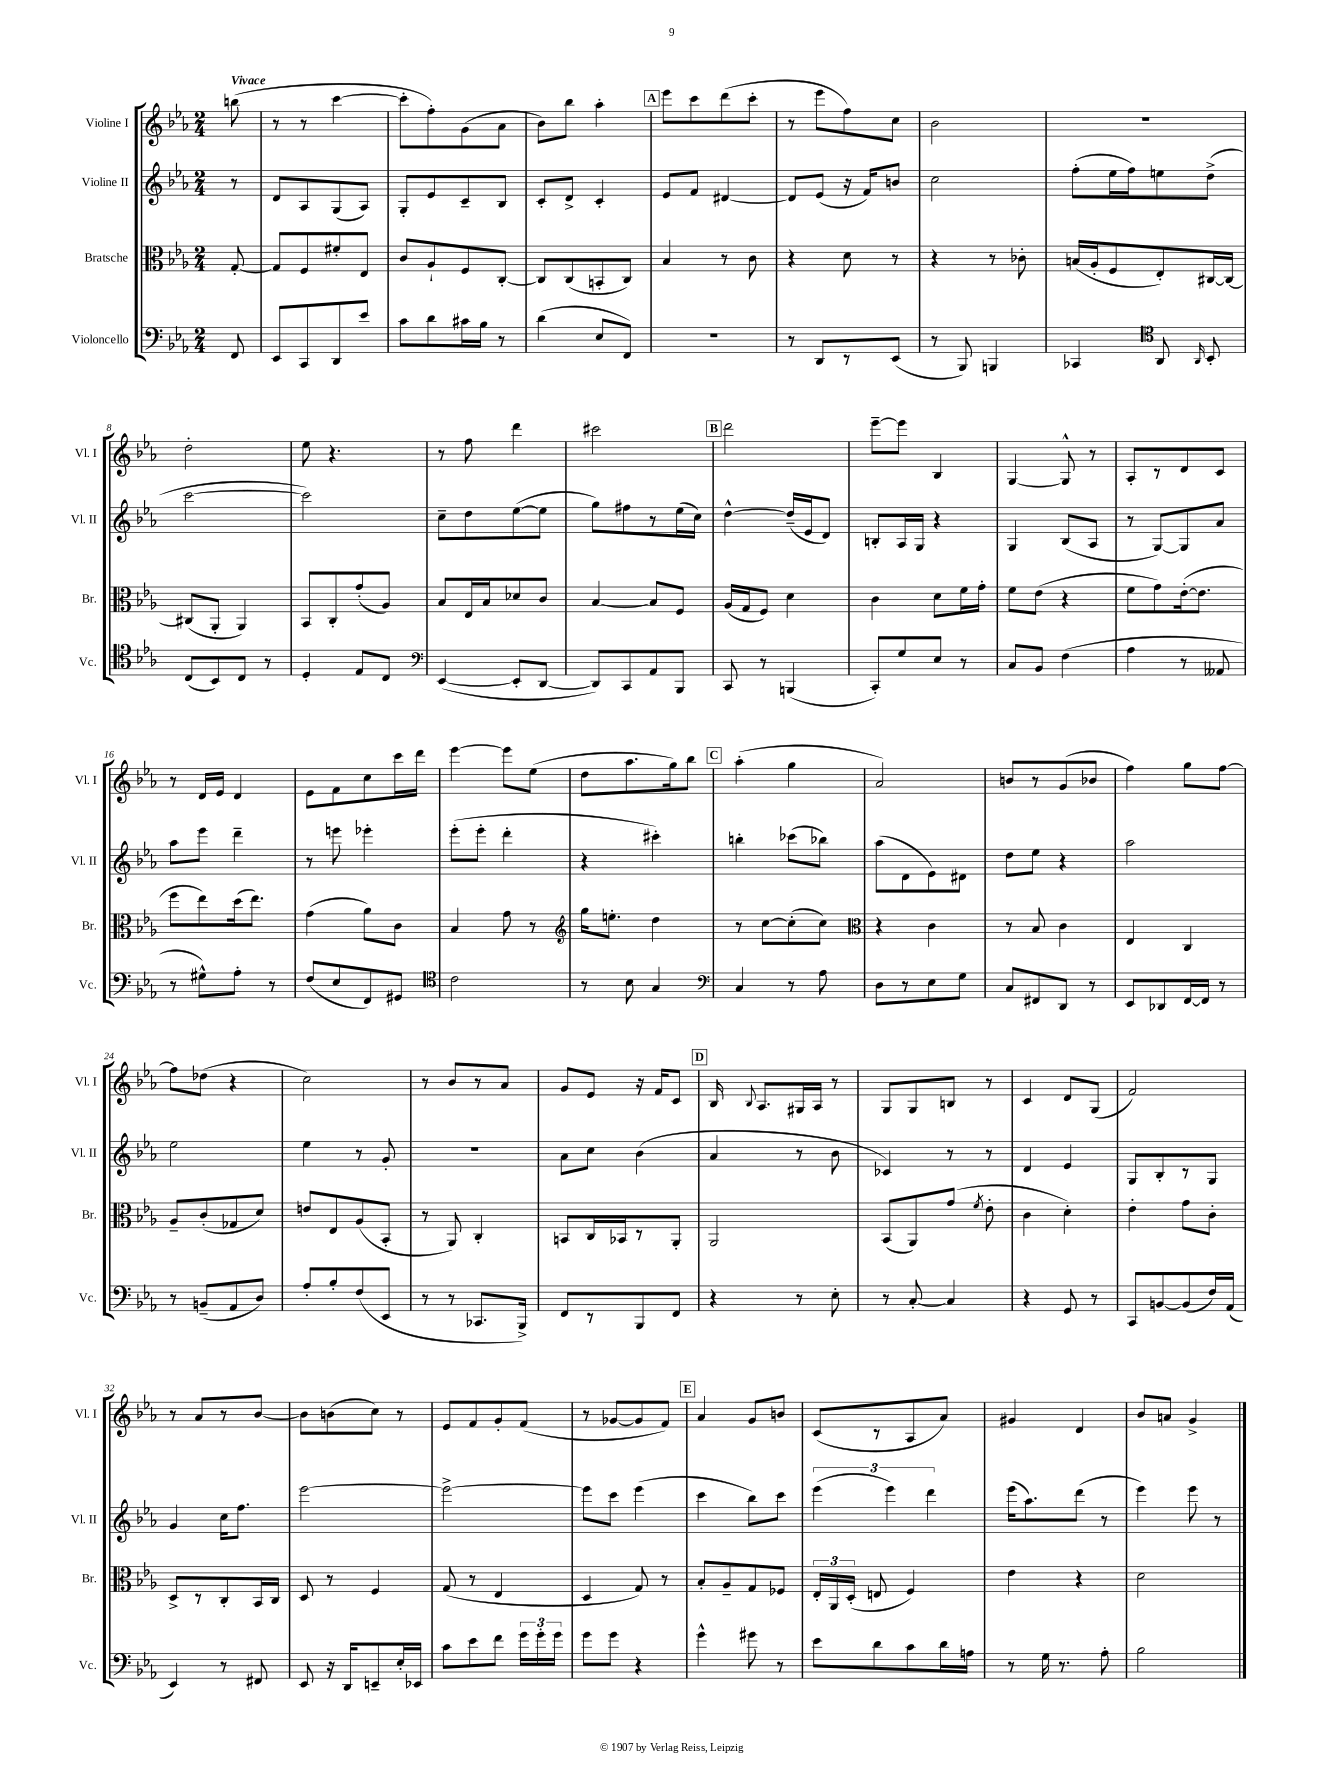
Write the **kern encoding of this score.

**kern	**kern	**kern	**kern
*part4	*part3	*part2	*part1
*staff4	*staff3	*staff2	*staff1
*I"Violoncello	*I"Bratsche	*I"Violine II	*I"Violine I
*I'Vc.	*I'Br.	*I'Vl. II	*I'Vl. I
*clefF4	*clefC3	*clefG2	*clefG2
*k[b-e-a-]	*k[b-e-a-]	*k[b-e-a-]	*k[b-e-a-]
*M2/4	*M2/4	*M2/4	*M2/4
=	=	=	=
!	!	!	!LO:TX:a:B:t=Vivace
8FF/	[8G'/	8r	(8bbn\
=1	=1	=1	=1
8EE-/L	8G/L]	8d/L	8r
8CC/	8F/	8A-/	8r
8DD/	8f#X'/	(8G/	[4ccc\
8e-/J	8E-/J	8A-/J)	.
=2	=2	=2	=2
8c\L	8c/L	8G'/L	8ccc'\L]
8d\	8A-`/	8e-/	8ff'\)
16c#X\L	8F/	8c~/	(8g\
16B-\JJ	.	.	.
8r	[8C'/J	8B-/J	8a-\J
=3	=3	=3	=3
(4d\	8C/L]	8c'/L	8b-\L)
.	(8C/	8d^/J	8bb-\J
8E-/L	8BBn'/	4c'/	4aa-'\
8FF/J)	8C/J)	.	.
!!LO:REH:place=s1:t=A
=4	=4	=4	=4
2r	4B-/	8e-/L	8eee-\L
.	.	8f/J	8ccc\
.	8r	[4d#X/	(8ddd\
.	8c\	.	8ccc'\J
=5	=5	=5	=5
8r	4r	8d#/L]	8r
8DD/L	.	(8e-/J	8eee-\L
8r	8d\	16r	8ff\)
.	.	16f/KL)	.
(8EE-/J	8r	8bn/J	8cc\J
=6	=6	=6	=6
8r	4r	2cc\	2b-\
8BBB-/)	.	.	.
4BBBn/	8r	.	.
.	8c-X'\	.	.
=7	=7	=7	=7
4CC-X/	(16Bn/LL	(8ff'\L	2r
.	16A-'/J	.	.
.	8F/	16ee-\L	.
.	.	16ff\J)	.
*clefC4	*	*	*
8AA-/	8E-'/)	8een\	.
16qqAA-/	.	.	.
8BB-'/	[16C#X/L	(8dd^\J	.
.	16C#/JJ_	.	.
!!LO:LB:g=z
=8	=8	=8	=8
(8C/L	(8C#X/L]	[2ccc\	2dd'\
8BB-/)	8AA-'/J	.	.
8C/J	4AA-/)	.	.
8r	.	.	.
=9	=9	=9	=9
4D'/	8BB-/L	2ccc\])	8ee-\
.	8C'/	.	4.r
8E-/L	(8g'/	.	.
8C/J	8A-/J)	.	.
=10	=10	=10	=10
*clefF4	*	*	*
([4EE-/	8B-/L	8cc~\L	8r
.	16E-/L	8dd\	8ff\
.	16B-/J	.	.
8EE-'/L]	8d-X/	([8ee-\	4ddd\
[8DD/J	8c/J	8ee-\J]	.
=11	=11	=11	=11
8DD/L])	[4B-/	8gg\L)	2ccc#X\
8CC/	.	8ff#X\	.
8AA-/	8B-/L]	8r	.
8BBB-/J	8F/J	(16ee-\L	.
.	.	16cc\JJ)	.
!!LO:REH:place=s1:t=B
=12	=12	=12	=12
8CC/	(16A-/LL	[4dd^^\	2ddd\
.	16G/J	.	.
8r	8F/J)	.	.
(4BBBn/	4d\	(16dd~/LL]	.
.	.	16e-/J	.
.	.	8d/J)	.
=13	=13	=13	=13
8CC'/L)	4c\	8Bn'/L	[8eee-~\L
8G/	.	16A-/L	8eee-\J]
.	.	16G/JJ	.
8E-/J	8d\L	4r	4B-/
8r	16f\L	.	.
.	16g'\JJ	.	.
=14	=14	=14	=14
8C/L	8f\L	4G/	[4G/
8BB-/J	(8e-\J	.	.
(4F\	4r	(8B-/L	8G^^/]
.	.	8A-/J	8r
=15	=15	=15	=15
4A-\	8f\L	8r	8A-'/L
.	8g\)	[8G/L)	8r
8r	([16e-'\k	8G/]	8d/
.	8.e-\J]	.	.
8AA--X/	.	8a-/J	8c/J
!!LO:LB:g=z
=16	=16	=16	=16
8r	8ff\L	8aa-\L	8r
8G#X^^\L)	8ee-\)	8eee-\J	16d/LL
.	.	.	16e-/JJ
8A-'\J	(16dd\k	4ddd~\	4d/
.	8.ee-\J)	.	.
8r	.	.	.
=17	=17	=17	=17
(8F/L	(4g\	8r	8e-\L
8E-/	.	8eeen\	8f\
8FF/)	8a-\L)	4eee-X'\	8cc\
8GG#X/J	8c\J	.	16ccc\L
.	.	.	16ddd\JJ
=18	=18	=18	=18
*clefC4	*	*	*
2c\	4B-/	(8eee-'\L	[4eee-\
.	.	8eee-'\J	.
.	8g\	4ddd'\	8eee-\L]
.	8r	.	(8ee-\J
=19	=19	=19	=19
*	*clefG2	*	*
8r	16gg\KL	4r	8dd\L
.	8.een'\J	.	.
8B-\	.	.	8.aa-\
4G/	4dd\	4ccc#X'\)	.
.	.	.	16gg\k)
.	.	.	8bb-\J
!!LO:REH:place=s1:t=C
=20	=20	=20	=20
*clefF4	*	*	*
4C/	8r	4bbn'\	(4aa-'\
.	[8cc\L	.	.
8r	(8cc'\]	(8ccc-X\L	4gg\
8A-\	8cc\J)	8bb-X\J)	.
=21	=21	=21	=21
*	*clefC3	*	*
8D\L	4r	(8aa-\L	2a-/)
8r	.	8d\	.
8E-\	4c\	8e-\)	.
8G\J	.	8d#X\J	.
=22	=22	=22	=22
8C/L	8r	8dd\L	8bn/L
8FF#X/	8B-/	8ee-\J	8r
8DD/J	4c\	4r	(8g/
8r	.	.	8b-X/J
=23	=23	=23	=23
8EE-/L	4E-/	2aa-\	4ff\)
8DD-X/	.	.	.
[16FF/L	4C/	.	8gg\L
16FF/JJ]	.	.	.
8r	.	.	[8ff\J
!!LO:LB:g=z
=24	=24	=24	=24
8r	8A-~/L	2ee-\	8ff\L]
(8BBn~/L	(8c'/	.	(8dd-X\J
8AA-/	8G-X/	.	4r
8D/J)	8d/J)	.	.
=25	=25	=25	=25
8A-'/L	8en/L	4ee-\	2cc\)
8B-'/	8E-/	.	.
(8F/	(8A-/	8r	.
8EE-/J	8BB-'/J	8g'/	.
=26	=26	=26	=26
8r	8r	2r	8r
8r	8AA-/)	.	8b-/L
8.CC-X/L	4C'/	.	8r
.	.	.	8a-/J
16BBB-^/Jk)	.	.	.
=27	=27	=27	=27
8FF/L	8BBn/L	8a-\L	8g/L
8r	16C/L	8cc\J	8e-/J
.	16BB-X/J	.	.
8BBB-/	8r	(4b-\	16r
.	.	.	16f/KL
8FF/J	8AA-'/J	.	8c/J
!!LO:REH:place=s1:t=D
=28	=28	=28	=28
4r	2AA-/	4a-/	16B-/
.	.	.	8qqB-/
.	.	.	8.A-/L
8r	.	8r	16G#X/L
.	.	.	16A-/JJ
8E-'\	.	8b-\	8r
=29	=29	=29	=29
8r	(8BB-/L	4c-X/)	8G/L
[8C'/	8AA-/)	.	8G/
4C/]	(8g/J	8r	8Bn/J
.	8qf/	.	.
.	8e-'\	8r	8r
=30	=30	=30	=30
4r	4c\	4d/	4c/
8GG/	4d'\)	4e-/	8d/L
8r	.	.	(8G/J
=31	=31	=31	=31
8CC/L	4e-'\	8G/L	2f/)
[8BBn/	.	8B-'/	.
(8BB/]	8g\L	8r	.
16F/L)	8c'\J	8G/J	.
(16AA-/JJ	.	.	.
!!LO:LB:g=z
=32	=32	=32	=32
4EE-/)	8D^/L	4g/	8r
.	8r	.	8a-/L
8r	8C'/	16cc\KL	8r
.	.	8.ff\J	.
8FF#X/	16BB-/L	.	[8b-/J
.	16C/JJ	.	.
=33	=33	=33	=33
8EE-/	8D/	[2eee-\	8b-\L]
16r	8r	.	(8bn\
16DD/KL	.	.	.
8EEn~/	4F/	.	8cc\J)
16E-'/L	.	.	8r
16EE-X/JJ	.	.	.
=34	=34	=34	=34
8c\L	(8G/	2eee-^\_	8e-/L
8e-\	8r	.	8f/
8f\J	4E-/	.	8g'/
24g\LL	.	.	(8f/J
24g'\	.	.	.
24g\JJ	.	.	.
=35	=35	=35	=35
8g\L	4D/	8eee-\L]	8r
8g\J	.	8ccc\J	[8g-X/L
4r	8G/)	(4eee-\	8g-/]
.	8r	.	8f/J)
!!LO:REH:place=s1:t=E
=36	=36	=36	=36
4g^^\	8B-'/L	4ccc\	4a-/
.	8A-~/	.	.
8g#X\	8G/	8bb-\L)	8g/L
8r	8F-X/J	8ccc\J	8bn/J
=37	=37	=37	=37
8e-\L	24E-'/LL	(6eee-\	(8c/L
.	24AA-/	.	.
.	(24D'/JJ	.	.
8d\	8En/	.	8r
.	.	6eee-\)	.
8c\	4F/)	.	8A-/
.	.	6ddd\	.
16d\L	.	.	8a-/J)
16An\JJ	.	.	.
=38	=38	=38	=38
8r	4e-\	(16eee-\KL	4g#X/
.	.	8.aa-\)	.
16G\	.	.	.
8.r	.	.	.
.	4r	(8ddd\J	4d/
8A-'\	.	8r	.
=39	=39	=39	=39
2B-\	2d\	4eee-\)	8b-/L
.	.	.	8an/J
.	.	8eee-\	4g^/
.	.	8r	.
==	==	==	==
*-	*-	*-	*-
